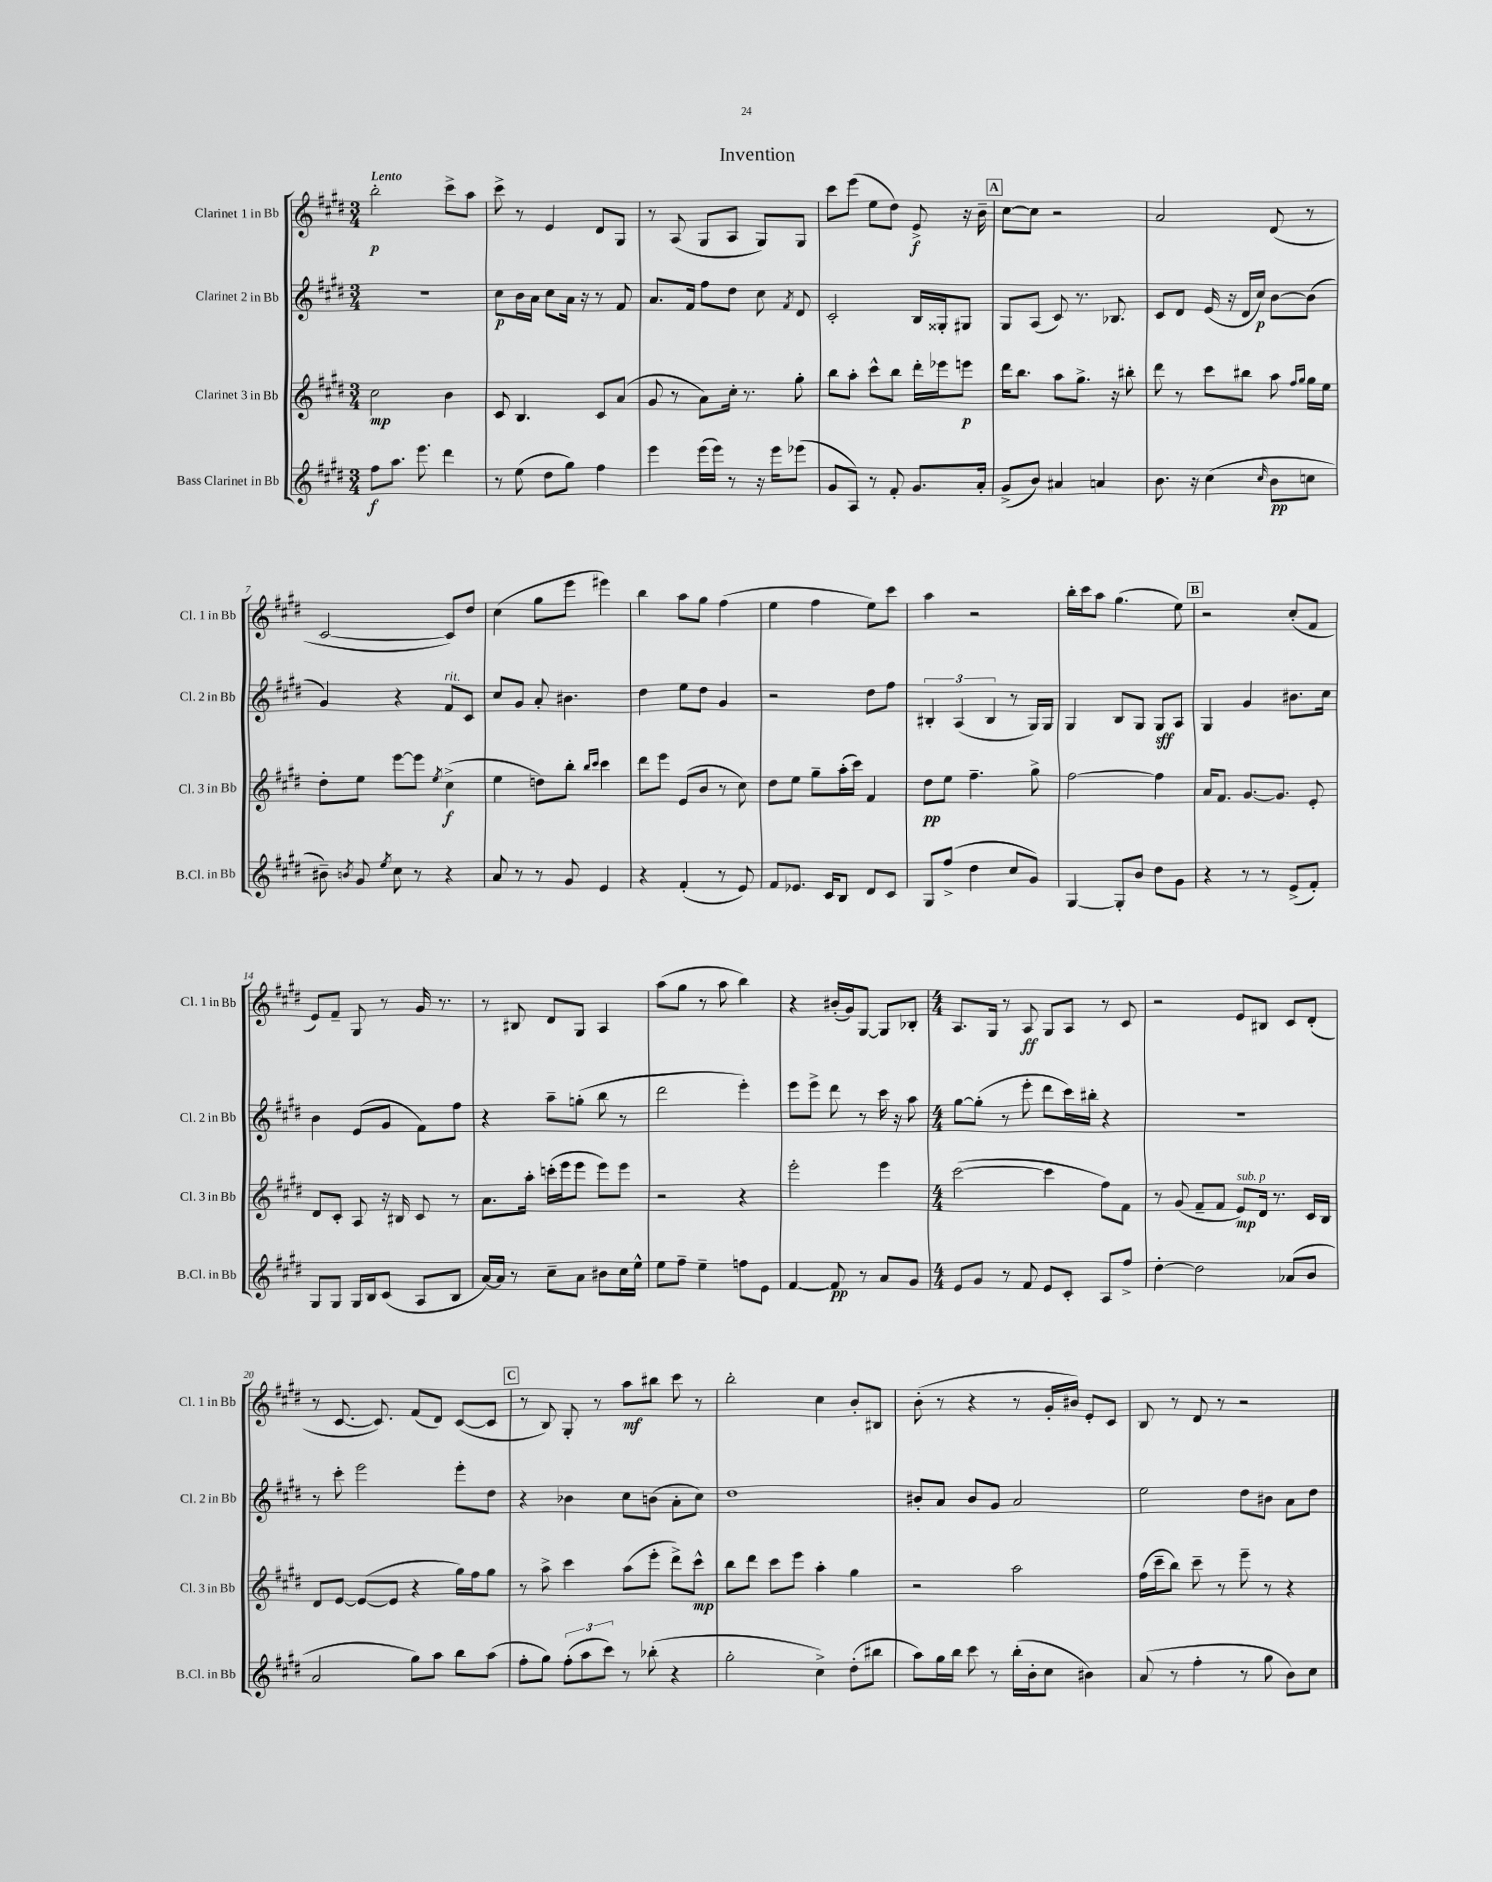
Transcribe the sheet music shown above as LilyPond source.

\header { title = "Invention" }
<<
\new StaffGroup <<
\new Staff = "s0" \with { instrumentName = "Clarinet 1 in Bb" shortInstrumentName = "Cl. 1 in Bb" } {
    \clef treble \key e \major \numericTimeSignature \time 3/4 \tempo "Lento"
    \autoBeamOff b''2-.\p cis'''8[-> a''8] |
    cis'''8-> r8 e'4 dis'8[ gis8] |
    r8 a8( gis8[ a8] gis8[) gis8] |
    cis'''8[ e'''8]( e''8[ dis''8]) e'8->\f r16 b'16-- |
    \mark \markup { \box "A" } cis''8[~ cis''8] r2 |
    a'2 dis'8( r8 |
    cis'2~ cis'8[) dis''8] |
    cis''4( gis''8[ e'''8] eis'''4) |
    b''4 a''8[ gis''8] fis''4( |
    e''4 fis''4 e''8[) cis'''8] |
    a''4 r2 |
    b''16[-. cis'''16 a''8] gis''4.( e''8) |
    \mark \markup { \box "B" } r2 cis''8[-.( fis'8] |
    e'8[) fis'8]-- gis8 r8 gis'16 r8. |
    r8 bis8 dis'8[ gis8] a4 |
    a''8[( gis''8] r8 a''8 b''4) |
    r4 bis'16[-.( gis'16) gis8]~ gis8[ bes8]-. |
    \numericTimeSignature \time 4/4 a8.[ gis16] r8 a8\ff gis8[ a8] r8 cis'8 |
    r2 e'8[ bis8] cis'8[ dis'8]-.( |
    r8 cis'8.~ cis'8.) fis'8[( dis'8]) cis'8[~( cis'8] |
    \mark \markup { \box "C" } r8 b8) gis8-. r8 a''8[\mf bis''8] cis'''8 r8 |
    b''2-. cis''4 b'8[-. bis8] |
    b'8-.( r8 r4 r8 gis'16[-. bis'16]) e'8[-. cis'8] |
    b8 r8 dis'8 r8 r2 \bar "|." |
}
\new Staff = "s1" \with { instrumentName = "Clarinet 2 in Bb" shortInstrumentName = "Cl. 2 in Bb" } {
    \clef treble \key e \major \numericTimeSignature \time 3/4
    \autoBeamOff R2. |
    cis''8[\p b'16 a'16] cis''8[ a'16] r16 r8 fis'8 |
    a'8.[ fis'16] fis''8[ dis''8] cis''8 \acciaccatura { fis'8 } dis'8 |
    cis'2-. b16[ gisis16-. gis8] |
    \mark \markup { \box "A" } gis8[ a8]( cis'8) r8. bes8. |
    cis'8[ dis'8] e'16( r16 dis'16[ cis''16]\p) b'8[~ b'8]( |
    gis'4) r4 fis'8[^\markup { \italic "rit." } cis'8] |
    cis''8[ gis'8] a'8-. bis'4. |
    dis''4 e''8[ dis''8] gis'4 |
    r2 dis''8[ fis''8] |
    \tuplet 3/2 { bis4-. a4( bis4 } r8 gis16[) gis16] |
    gis4 b8[ gis8] gis8[\sff a8] |
    \mark \markup { \box "B" } gis4 gis'4 bis'8.[ cis''16] |
    b'4 e'8[( gis'8] fis'8[) fis''8] |
    r4 a''8[-- g''8]-.( b''8 r8 |
    dis'''2 e'''4-.) |
    e'''8[ e'''8]-> dis'''8 r8 cis'''16 r16 a''8 |
    \numericTimeSignature \time 4/4 gis''8[~ gis''8]-.( r8 e'''8-. dis'''8[ cis'''16) bis''16]-. r4 |
    R1 |
    r8 cis'''8-. e'''2 e'''8[-. dis''8] |
    \mark \markup { \box "C" } r4 bes'4 cis''8[ b'8]( a'8[-. cis''8]) |
    dis''1 |
    bis'8[-. a'8] bis'8[ gis'8] a'2 |
    e''2 dis''8[ bis'8] a'8[ dis''8] \bar "|." |
}
\new Staff = "s2" \with { instrumentName = "Clarinet 3 in Bb" shortInstrumentName = "Cl. 3 in Bb" } {
    \clef treble \key e \major \numericTimeSignature \time 3/4
    \autoBeamOff cis''2\mp b'4 |
    cis'8 b4. cis'8[ a'8]( |
    gis'8 r8 a'8[) cis''16]-. r8. gis''8-. |
    b''8[ a''8]-. cis'''8[-^ b''8] dis'''16[-. ees'''16 e'''8]\p |
    \mark \markup { \box "A" } dis'''16[ b''8.] a''8[ gis''8.]-> r16 bis''8-. |
    dis'''8 r8 cis'''8[ bis''8] a''8 \grace { fis''16[ gis''16] } gis''16[ e''16] |
    dis''8[-. e''8] e'''8[~ e'''8] \acciaccatura { e''8 } cis''4->\f( |
    e''4 d''8[) b''8]-. \grace { b''16[ cis'''16] } cis'''4 |
    dis'''8[ e'''8] e'8[( b'8] r8 cis''8) |
    dis''8[ e''8] gis''8[-- a''16-.( cis'''16]) fis'4 |
    dis''8[\pp e''8] fis''4.-- gis''8-> |
    fis''2~ fis''4 |
    \mark \markup { \box "B" } a'16[ fis'8.] gis'8.[~ gis'8.] e'8-. |
    dis'8[ cis'8]-. a8 r16 bis16 cis'8 r8 |
    a'8.[ a''16]-. c'''16[-.( e'''16 e'''8] e'''8[) e'''8] |
    r2 r4 |
    e'''2-. e'''4 |
    \numericTimeSignature \time 4/4 cis'''2~( cis'''4 fis''8[) fis'8] |
    r8 gis'8( fis'8[-- fis'8] e'8[\mp^\markup { \italic "sub. p" }) dis'16] r8. cis'16[ b16] |
    dis'8[ e'8]~ e'8[~( e'8] r4 gis''16[) fis''16 gis''8] |
    \mark \markup { \box "C" } r8 a''8-> cis'''4 a''8[( e'''8]-. dis'''8[->) cis'''8]-^\mp |
    b''8[ dis'''8] cis'''8[ e'''8] a''4-. gis''4 |
    r2 a''2 |
    fis''16[( cis'''16-- b''8]) cis'''8-- r8 e'''8-- r8 r4 \bar "|." |
}
\new Staff = "s3" \with { instrumentName = "Bass Clarinet in Bb" shortInstrumentName = "B.Cl. in Bb" } {
    \clef treble \key e \major \numericTimeSignature \time 3/4
    \autoBeamOff fis''8[\f a''8.] e'''8. dis'''4 |
    r8 e''8( dis''8[ gis''8]) fis''4 |
    e'''4 e'''16[( e'''16]) r8 r16 e'''16[ ees'''8]( |
    gis'8[ a8]) r8 fis'8-. gis'8.[ a'16]-. |
    \mark \markup { \box "A" } gis'8[->( b'8]) ais'4 a'4 |
    b'8. r16 cis''4( \grace { cis''16 } b'8[\pp c''8] |
    bis'8--) \acciaccatura { b'8 } gis'8 \acciaccatura { e''8 } cis''8 r8 r4 |
    a'8 r8 r8 gis'8 e'4 |
    r4 fis'4-.( r8 e'8) |
    fis'8[ ees'8.] cis'16[ b8] dis'8[ cis'8] |
    gis8[ fis''8]->( dis''4 cis''8[ gis'8]) |
    gis4~ gis8[-. b'8] dis''8[ gis'8] |
    \mark \markup { \box "B" } r4 r8 r8 e'8[->( fis'8]-.) |
    gis8[ gis8] gis16[ b16 cis'8]( a8[ b8] |
    a'16[~) a'16] r8 cis''8[-- a'8] bis'8[ cis''16 e''16]-^ |
    e''8[ fis''8]-- e''4-- f''8[ e'8] |
    fis'4~ fis'8\pp r8 a'8[ gis'8] |
    \numericTimeSignature \time 4/4 e'8[ gis'8] r8 fis'8 e'8[ cis'8]-. a8[ fis''8]-> |
    dis''4~-. dis''2 aes'8[( b'8] |
    a'2 gis''8[) a''8] b''8[ a''8]( |
    \mark \markup { \box "C" } fis''8[-. gis''8]) \tuplet 3/2 { fis''8[-.( a''8 cis'''8]) } r8 bes''8-.( r4 |
    gis''2-. cis''4->) dis''8[-.( bis''8] |
    a''8[) gis''16 b''16] cis'''8 r8 b''16[-.( b'16-. cis''8] bis'4) |
    a'8( r8 fis''4-. r8 gis''8 b'8[) cis''8] \bar "|." |
}
>>
>>
